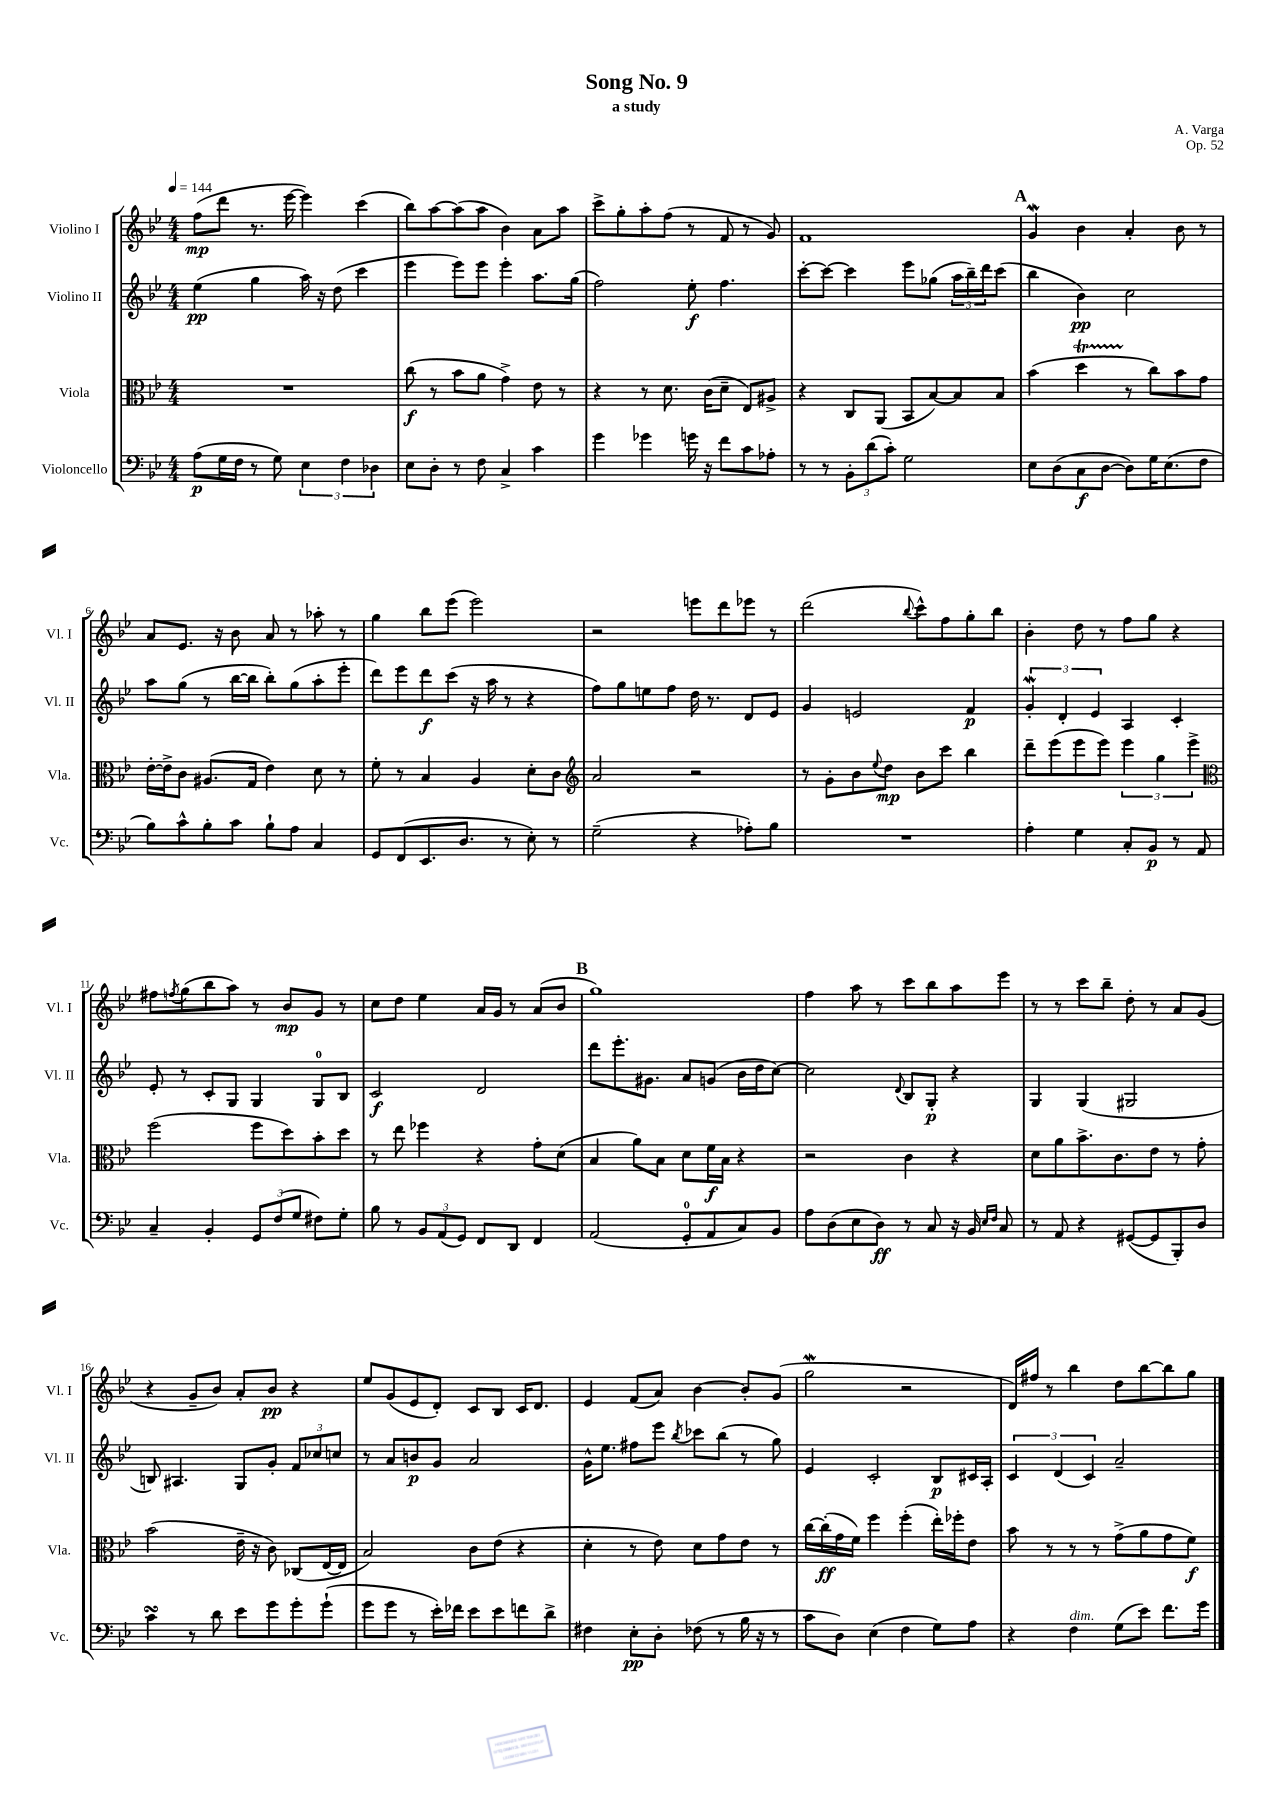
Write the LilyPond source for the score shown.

\header { title = "Song No. 9" composer = "A. Varga" subtitle = "a study" opus = "Op. 52" }
<<
\new StaffGroup <<
\new Staff = "s0" \with { instrumentName = "Violino I" shortInstrumentName = "Vl. I" } {
    \clef treble \key bes \major \numericTimeSignature \time 4/4 \tempo 4 = 144
    f''8\mp( d'''8 r8. ees'''16~ ees'''4) c'''4( |
    bes''8) a''8~ a''8( a''8 bes'4) a'8 a''8 |
    c'''8-> g''8-. a''8-. f''8( r8 f'8 r8 g'8) |
    f'1 |
    \mark \markup { \bold "A" } g'4\mordent bes'4 a'4-. bes'8 r8 |
    a'8 ees'8. r16 bes'8 a'8 r8 aes''8-. r8 |
    g''4 bes''8 ees'''8( ees'''2) |
    r2 e'''8 d'''8 ees'''8 r8 |
    d'''2( \appoggiatura { bes''8 } c'''8-^) f''8 g''8-. bes''8 |
    bes'4-. d''8 r8 f''8 g''8 r4 |
    fis''8 \acciaccatura { f''8 } g''8( bes''8 a''8) r8 bes'8\mp g'8 r8 |
    c''8 d''8 ees''4 a'16 g'16 r8 a'8( bes'8 |
    \mark \markup { \bold "B" } g''1) |
    f''4 a''8 r8 c'''8 bes''8 a''8 ees'''8 |
    r8 r8 c'''8 bes''8-- d''8-. r8 a'8 g'8( |
    r4 g'8-- bes'8) a'8-. bes'8\pp r4 |
    ees''8 g'8( ees'8 d'8-.) c'8 bes8 c'16 d'8. |
    ees'4 f'8( a'8) bes'4~ bes'8-. g'8( |
    g''2\mordent r2 |
    d'16) fis''16 r8 bes''4 d''8 bes''8~ bes''8 g''8 \bar "|." |
}
\new Staff = "s1" \with { instrumentName = "Violino II" shortInstrumentName = "Vl. II" } {
    \clef treble \key bes \major \numericTimeSignature \time 4/4
    ees''4\pp( g''4 a''16) r16 d''8( c'''4 |
    ees'''4 ees'''8) ees'''8 ees'''4-. a''8. g''16( |
    f''2) ees''8-.\f f''4. |
    c'''8~-. c'''8~ c'''4 ees'''8 ges''8( \tuplet 3/2 { a''16 bes''16--) d'''16 } c'''8( |
    \mark \markup { \bold "A" } bes''4 bes'4\pp) c''2 |
    a''8 g''8( r8 bes''16~ bes''16 bes''8-.) g''8( a''8-. ees'''8-. |
    d'''8) ees'''8 d'''8\f c'''8( r16 a''16 r8 r4 |
    f''8) g''8 e''8 f''8 d''16 r8. d'8 ees'8 |
    g'4 e'2 f'4\p |
    \tuplet 3/2 { g'4-.\mordent d'4-. ees'4 } a4 c'4-. |
    ees'8-. r8 c'8-. g8 g4 g8-0 bes8 |
    c'2\f d'2 |
    \mark \markup { \bold "B" } d'''8 ees'''8.-. gis'8. a'8 g'8( bes'16 d''16 c''8~) |
    c''2 \appoggiatura { d'8 } bes8 g8-.\p r4 |
    g4 g4( gis2 |
    b8) ais4. g8 g'8-. \tuplet 3/2 { f'8 ces''8 c''8 } |
    r8 a'8 b'8\p g'8 a'2 |
    g'16-^ ees''8. fis''8 ees'''8 \acciaccatura { bes''8 } ces'''8 bes''8( r8 g''8) |
    ees'4 c'2-. bes8\p cis'16 a16-. |
    \tuplet 3/2 { c'4 d'4( c'4) } a'2-- \bar "|." |
}
\new Staff = "s2" \with { instrumentName = "Viola" shortInstrumentName = "Vla." } {
    \clef alto \key bes \major \numericTimeSignature \time 4/4
    R1 |
    c''8\f( r8 bes'8 a'8 g'4->) ees'8 r8 |
    r4 r8 d'8. c'16( d'8-- ees8) ais8-> |
    r4 c8 a,8( bes,8 bes8~) bes8 bes8 |
    \mark \markup { \bold "A" } bes'4( d''4\startTrillSpan r8\stopTrillSpan c''8) bes'8 g'8 |
    ees'16~-. ees'16-> c'8 ais8.( g16 ees'4) d'8 r8 |
    f'8-. r8 bes4 a4 d'8-. c'8 |
    \clef treble a'2 r2 |
    r8 g'8-. bes'8 \appoggiatura { ees''8 } d''8\mp bes'8 c'''8 bes''4 |
    d'''8-- ees'''8( ees'''8 ees'''8) \tuplet 3/2 { ees'''4 g''4 ees'''4-> } |
    \clef alto f''2( f''8 d''8) bes'8-. d''8 |
    r8 ees''8 fes''4 r4 g'8-. d'8( |
    \mark \markup { \bold "B" } bes4 a'8) bes8 d'8 f'16\f bes16 r4 |
    r2 c'4 r4 |
    d'8 a'8 bes'8.-> c'8. ees'8 r8 g'8-. |
    bes'2( ees'16-- r16 c'8) ces8( ees16~ ees16 |
    bes2) c'8 ees'8( r4 |
    d'4-. r8 ees'8) d'8 g'8 ees'8 r8 |
    c''16~ c''16-.\ff( g'16 f'16) f''4 f''4-.( ees''16-.) fes''16-. ees'8 |
    bes'8 r8 r8 r8 g'8->( a'8 g'8 f'8\f) \bar "|." |
}
\new Staff = "s3" \with { instrumentName = "Violoncello" shortInstrumentName = "Vc." } {
    \clef bass \key bes \major \numericTimeSignature \time 4/4
    a8\p( g16 f16 r8 g8) \tuplet 3/2 { ees4 f4 des4 } |
    ees8 d8-. r8 f8 c4-> c'4 |
    g'4 ges'4 g'16 r16 f'8 c'8 aes8-. |
    r8 r8 \tuplet 3/2 { bes,8-. d'8( c'8-.) } g2 |
    \mark \markup { \bold "A" } ees8 d8( c8\f d8~ d8) g16 ees8.( f8 |
    bes8) c'8-^ bes8-. c'8 bes8-! a8 c4 |
    g,8 f,8( ees,8. d8. r8 ees8-.) r8 |
    g2--( r4 aes8-.) bes8 |
    R1 |
    a4-. g4 c8-. bes,8\p r8 a,8 |
    c4-- bes,4-. \tuplet 3/2 { g,8 f8( g8 } fis8) g8-. |
    bes8 r8 \tuplet 3/2 { bes,8 a,8( g,8) } f,8 d,8 f,4 |
    \mark \markup { \bold "B" } a,2( g,8-0-. a,8 c8) bes,8 |
    a8 d8( ees8 d8\ff) r8 c8 r16 bes,16 \grace { ees16 f16 } c8 |
    r8 a,8 r4 gis,8~( gis,8 bes,,8-.) d8 |
    c'4\turn r8 d'8 ees'8 g'8 g'8-. g'8-!( |
    g'8 g'8 r8 ees'16-.) fes'16 ees'8 ees'8 f'8 d'8-> |
    fis4 ees8-.\pp d8-. fes8( r8 bes16 r16 r8 |
    c'8 d8) ees4( f4 g8) a8 |
    r4 f4^\markup { \italic "dim." } g8( ees'8) f'8. g'16 \bar "|." |
}
>>
>>
